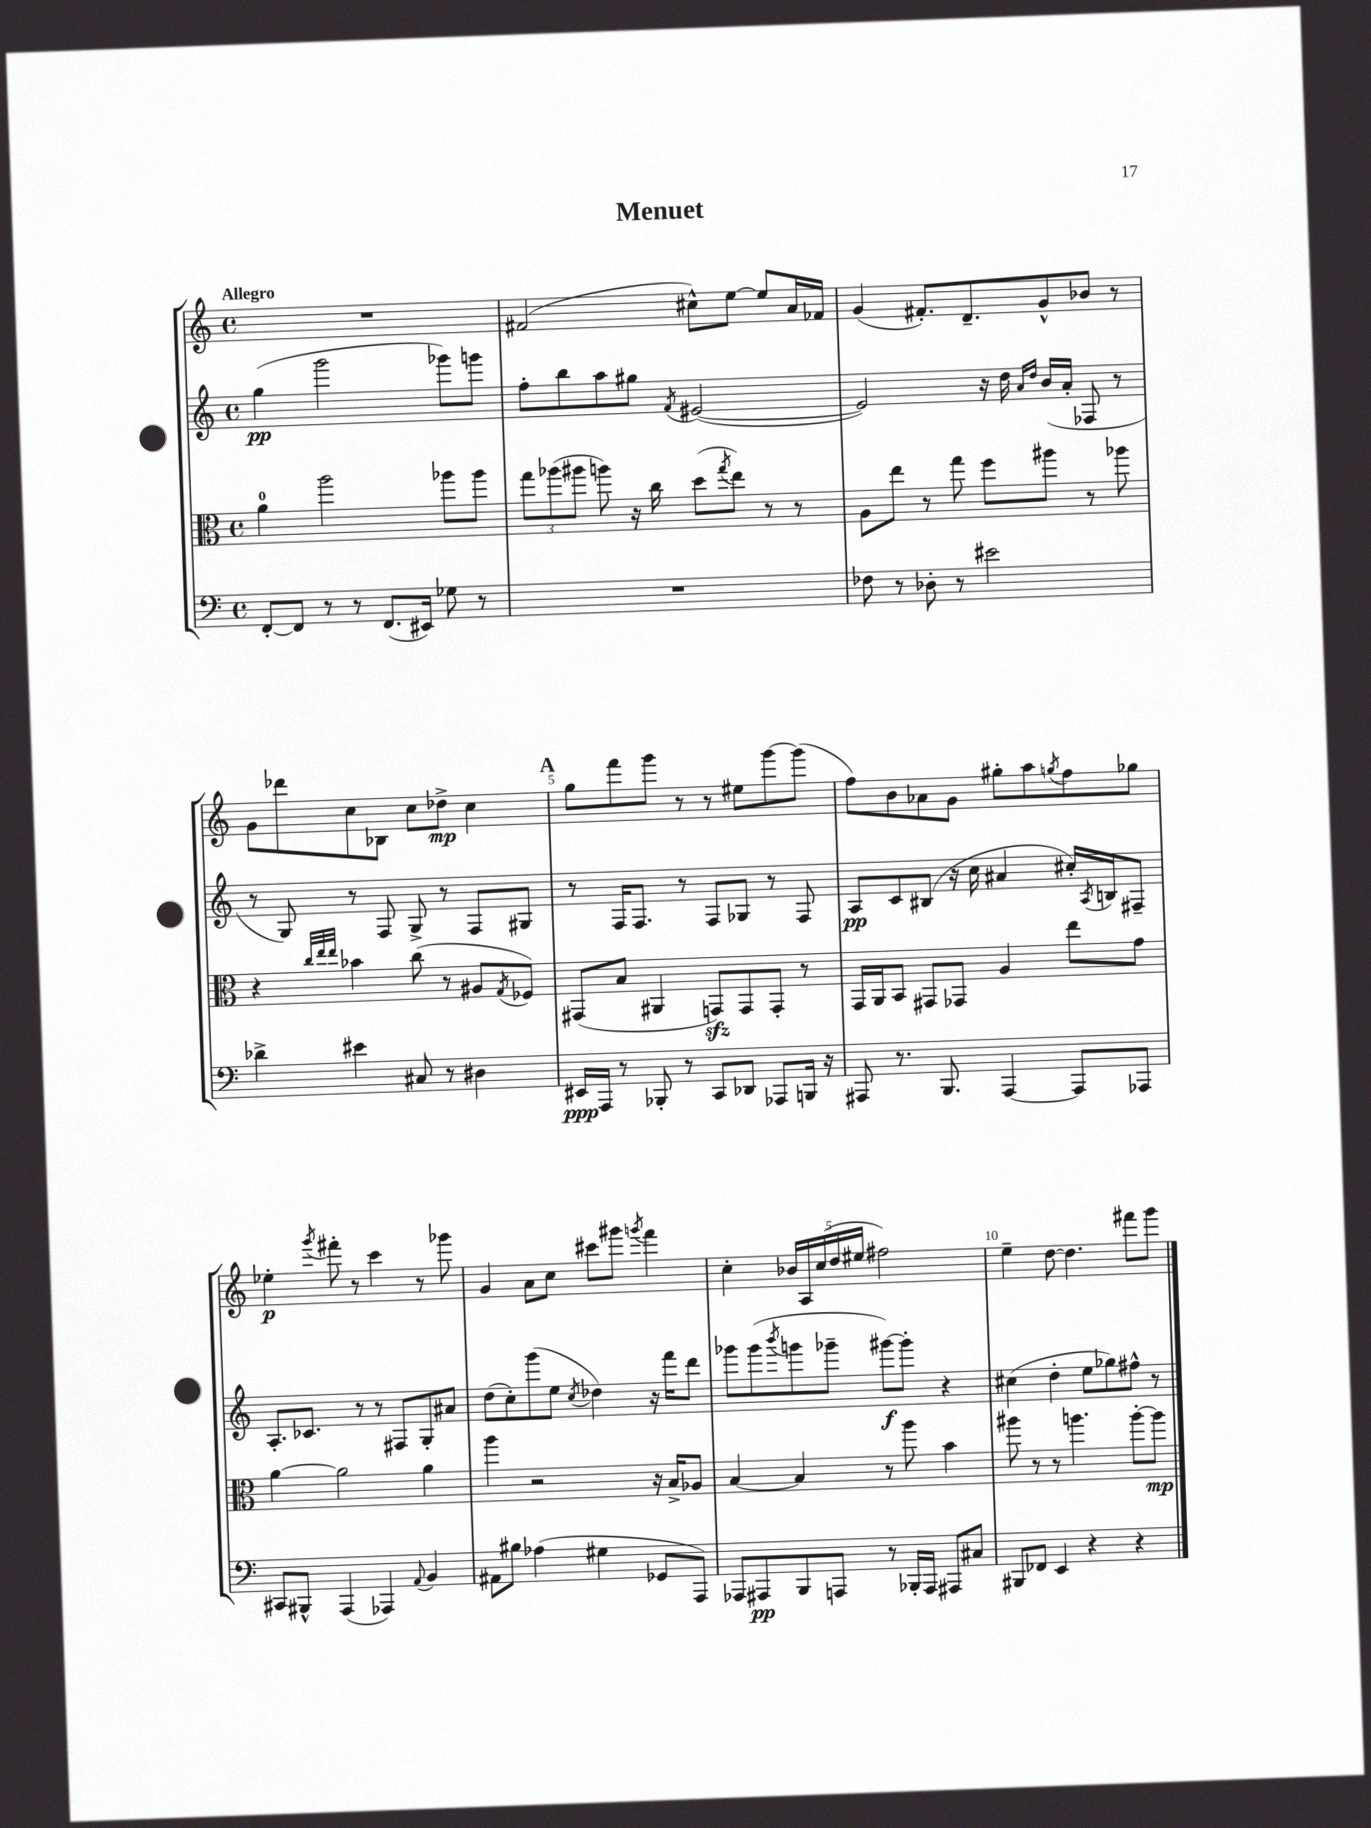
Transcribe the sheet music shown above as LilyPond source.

\header { title = "Menuet" }
<<
\new StaffGroup <<
\new Staff = "s0" {
    \clef treble \key c \major \defaultTimeSignature \time 4/4 \tempo "Allegro"
    R1 |
    fis'2( cis''8-^) e''8~ e''8 a'16 fes'16 |
    g'4( fis'8.-.) d'8.-- g'8-^ bes'8 r8 |
    g'8 des'''8 c''8 bes8 c''8 des''8->\mp c''4 |
    \mark \markup { \bold "A" } g''8 f'''8 g'''8 r8 r8 eis''8 g'''8~ g'''8( |
    f''8) b'8 aes'8 g'8 gis''8-. a''8 \acciaccatura { g''8 } f''8 ges''8 |
    ees''4-.\p \acciaccatura { g'''8 } fis'''8-. r8 c'''4 r8 ges'''8 |
    g'4 a'8 c''8 cis'''8 gis'''8 \acciaccatura { g'''8 } f'''4 |
    c''4-. \tuplet 5/4 { bes'16 a16 c''16( d''16 eis''16 } fis''2) |
    e''4-- d''8~ d''4. fis'''8 g'''8 \bar "|." |
}
\new Staff = "s1" {
    \clef treble \key c \major \defaultTimeSignature \time 4/4
    g''4\pp( g'''2 ges'''8) g'''8 |
    f''8-. b''8 a''8 gis''8 \acciaccatura { f'8 } eis'2~( |
    eis'2) r16 d''16 \grace { a'16 d''16 } b'16( a'16-. fes8 r8 |
    r8 g8) r8 f8 g8-> r8 f8 gis8 |
    \mark \markup { \bold "A" } r8 f16 f8. r8 f8 ges8 r8 f8 |
    a8\pp c'8 bis8( r16 c''16 ais'4 cis''16-.) \acciaccatura { a8 } b16 fis8-- |
    a8.-. ces'8. r8 r8 fis8 g8-. ais'8 |
    d''8( c''8-.) g'''8( e''8 \acciaccatura { c''8 } des''4) r16 f'''16 d'''8 |
    ges'''8 ges'''8( \acciaccatura { b'''8 } g'''8 ges'''8-- gis'''8~\f) gis'''8-. r4 |
    cis''4( d''4-. e''8 ges''8) fis''8-^ r8 \bar "|." |
}
\new Staff = "s2" {
    \clef alto \key c \major \defaultTimeSignature \time 4/4
    a'4-0 a''2 aes''8 aes''8 |
    \tuplet 3/2 { g''8 aes''8( ais''8 } a''8) r16 c''16 d''8( \acciaccatura { g''8 } e''8) r8 r8 |
    a8 e''8 r8 g''8 f''8 ais''8 r8 aes''8 |
    r4 \grace { c''32 e''32 e''32 } bes'4 c''8( r8 ais8 \acciaccatura { g8 } fes8) |
    \mark \markup { \bold "A" } gis,8( b8 ais,4 g,8\sfz) g,8 g,8-. r8 |
    g,16 a,16 b,8 gis,8 ges,8 a4 e''8 g'8 |
    a'4~ a'2 a'4 |
    a''4 r2 r16 b16-> aes8 |
    b4~ b4 r8 a''8 b'4 |
    ais''8 r8 r8 a''4. a''8~-. a''8\mp \bar "|." |
}
\new Staff = "s3" {
    \clef bass \key c \major \defaultTimeSignature \time 4/4
    f,8~-. f,8 r8 r8 f,8.( eis,16) ges8 r8 |
    R1 |
    fes8 r8 des8-. r8 eis'2 |
    des'4-> eis'4 cis8 r8 dis4 |
    \mark \markup { \bold "A" } eis,16\ppp a,,16 r8 bes,,8-. r8 c,8 des,8 aes,,8 b,,16 r16 |
    ais,,8 r8. b,,8. ais,,4~ ais,,8 aes,,8 |
    cis,8 bis,,8-^ a,,4( aes,,4) \appoggiatura { a,8 } b,4 |
    ais,8 bis8 aes4( gis4 ges,8 a,,8) |
    aes,,8 ais,,8\pp b,,8 a,,8 r8 bes,,16-. a,,16 ais,,8 cis8 |
    bis,,8 fes,8 e,4 r4 r4 \bar "|." |
}
>>
>>
\layout { \context { \Score \override BarNumber.break-visibility = ##(#f #t #t) barNumberVisibility = #(every-nth-bar-number-visible 5) } }
